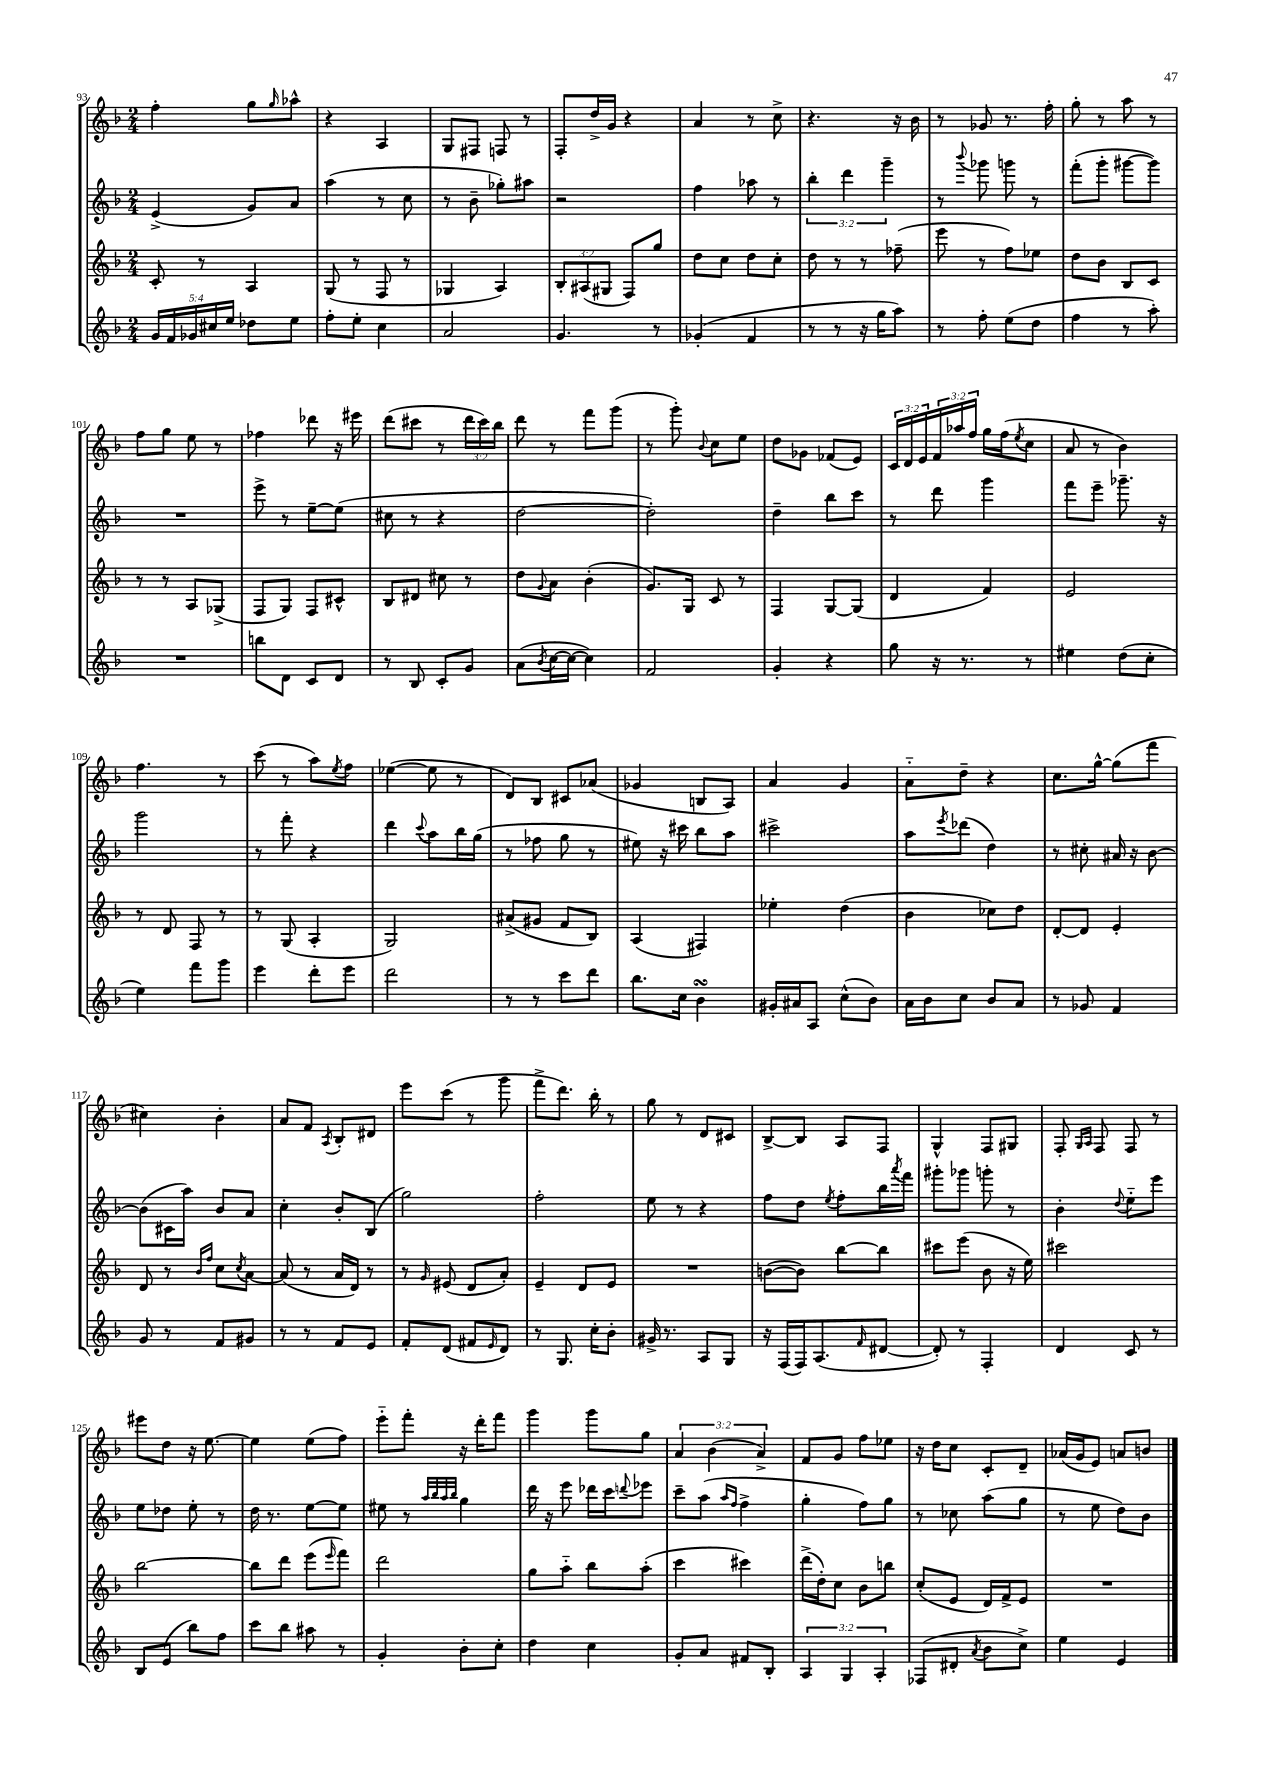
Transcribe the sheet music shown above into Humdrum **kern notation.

**kern	**kern	**kern	**kern
*staff4	*staff3	*staff2	*staff1
*clefG2	*clefG2	*clefG2	*clefG2
*k[b-]	*k[b-]	*k[b-]	*k[b-]
*M2/4	*M2/4	*M2/4	*M2/4
20g	8c'	(4e^	4ff'
20f	.	.	.
20g-	.	.	.
.	8r	.	.
20cc#	.	.	.
20ee	.	.	.
8dd-	4A	8g)	8gg
.	.	.	16qqgg
8ee	.	8a	8aa-^^
=	=	=	=
8ff'	(8G	(4aa	4r
8ee'	8r	.	.
4cc	8F	8r	4A
.	8r	8cc	.
=	=	=	=
2a	4G-	8r	8G
.	.	8b-~	8F#
.	4A)	8gg-')	8F
.	.	8aa#	8r
=	=	=	=
4.g	12B-'	2r	8F'
.	(12A#	.	.
.	.	.	16dd^
.	12G#	.	.
.	.	.	16g
.	8F)	.	4r
8r	8gg	.	.
=	=	=	=
(4g-'	8dd	4ff	4a
.	8cc	.	.
4f	8dd	8aa-	8r
.	8cc'	8r	8cc^
=	=	=	=
8r	8dd	6bb-'	4.r
8r	8r	.	.
.	.	6ddd	.
16r	8r	.	.
16gg	.	.	.
.	.	6ggg~	.
8aa)	(8ff-~	.	16r
.	.	.	16b-
=	=	=	=
8r	8eee	8r	8r
.	.	8qqbbb-	.
8ff'	8r	8ggg-	8g-
(8ee	8ff)	8ggg	8.r
8dd	8ee-	8r	.
.	.	.	16ff'
=	=	=	=
4ff	8dd	(8fff'	8gg'
.	8b-	8ggg'	8r
8r	8B-	[8ggg#	8aa
8aa')	8c	8ggg#])	8r
=	=	=	=
2r	8r	2r	8ff
.	8r	.	8gg
.	8A	.	8ee
.	(8G-^	.	8r
=	=	=	=
8bb	8F	8eee^	4ff-
8d	8G)	8r	.
8c	8F	[8ee~	8ddd-
8d	8c#^^	(8ee]	16r
.	.	.	16eee#
=	=	=	=
8r	8B-	8cc#	(8ddd
8B-	8d#	8r	8ccc#
8c'	8cc#	4r	8r
8g	8r	.	24ddd
.	.	.	24ccc#)
.	.	.	24bb-
=	=	=	=
(8a	8dd	[2dd	8ddd
8qb-	8qqg	.	.
[16cc	8a	.	8r
16cc_	.	.	.
4cc])	(4b-'	.	8fff
.	.	.	(8ggg
=	=	=	=
2f	8.g)	2dd'])	8r
.	.	.	8ggg')
.	16G	.	.
.	.	.	8qqb-
.	8c	.	8cc
.	8r	.	8ee
=	=	=	=
4g'	4F	4dd~	8dd
.	.	.	8g-
4r	[8G	8bb-	(8f-
.	(8G]	8ccc	8e)
=	=	=	=
8gg	4d	8r	24c
.	.	.	24d
.	.	.	24e
16r	.	8ddd	24f
.	.	.	24aa-
8.r	.	.	.
.	.	.	24ff
.	4f)	4ggg	16gg
.	.	.	(16ff
.	.	.	8qee
8r	.	.	8cc
=	=	=	=
4ee#	2e	8fff	8a
.	.	8eee~	8r
(8dd	.	8.ggg-~	4b-)
8cc'	.	.	.
.	.	16r	.
=	=	=	=
4ee)	8r	2ggg	4.ff
.	8d	.	.
8fff	8F	.	.
8ggg	8r	.	8r
=	=	=	=
4eee	8r	8r	(8ccc
.	(8G	8fff'	8r
8ddd'	4A'	4r	8aa)
.	.	.	8qee
8eee	.	.	8ff
=	=	=	=
2ddd	2G)	4ddd	([4ee-
.	.	8qqccc	.
.	.	8aa	8ee-]
.	.	16bb-	8r
.	.	(16gg	.
=	=	=	=
8r	(8a#^	8r	8d)
8r	8g#	8ff-	8B-
8ccc	8f	8gg	8c#
8ddd	8B-)	8r	(8a-
=	=	=	=
8.bb-	(4A	8ee#)	4g-
.	.	16r	.
16cc	.	16ccc#	.
4b-	4F#)	8bb-	8B
.	.	8aa	8A)
=	=	=	=
16g#'	4ee-'	2ccc#^	4a
16a#	.	.	.
8A	.	.	.
(8cc^^	(4dd	.	4g
8b-)	.	.	.
=	=	=	=
16a	4b-	8aa	8a'~
16b-	.	.	.
.	.	8qeee	.
8cc	.	(8ddd-	8dd~
8b-	8cc-)	4dd)	4r
8a	8dd	.	.
=	=	=	=
8r	[8d'	8r	8.cc
8g-	8d]	8cc#'	.
.	.	.	[16gg^^
4f	4e'	16a#	(8gg]
.	.	16r	.
.	.	[8b-	8fff
=	=	=	=
8g	8d	(8b-]	4cc#)
8r	8r	16c#	.
.	.	16aa)	.
.	16qqb-	.	.
.	16qqff	.	.
8f	8cc	8b-	4b-'
.	8qcc	.	.
8g#	[8a	8a	.
=	=	=	=
8r	(8a]	4cc'	8a
8r	8r	.	8f
.	.	.	8qA
8f	16a	8b-'	8B-'
.	16d)	.	.
8e	8r	(8B-	8d#
=	=	=	=
8f'	8r	2gg)	8eee
.	16qqg	.	.
(8d	(8e#	.	(8ccc
8f#	8d	.	8r
16qqe	.	.	.
8d)	8a')	.	8ggg
=	=	=	=
8r	4e~	2ff'	8fff^
8.G	.	.	8.ddd)
.	8d	.	.
16cc'	.	.	16bb-'
8b-'	8e	.	8r
=	=	=	=
16g#^	2r	8ee	8gg
8.r	.	.	.
.	.	8r	8r
8A	.	4r	8d
8G	.	.	8c#
=	=	=	=
16r	([8b	8ff	[8B-^
(16F	.	.	.
16F)	8b])	8dd	8B-]
(8.A	.	.	.
.	.	8qee	.
.	[8bb-	8ff'	8A
16qqf	.	.	.
[8d#	8bb-]	16bb-	8F
.	.	8qaaa	.
.	.	16fff	.
=	=	=	=
8d#'])	8ccc#	8ggg#'	4G^^
8r	(8eee	8ggg-	.
4F'	8b-	8ggg'	8F
.	16r	8r	8G#
.	16ee)	.	.
=	=	=	=
4d	2ccc#	4b-'	8F'
.	.	.	16qqG
.	.	.	16qqA
.	.	.	8F
.	.	8qqdd	.
8c	.	8ee'~	8F
8r	.	8eee	8r
=	=	=	=
8B-	[2bb-	8ee	8eee#
(8e	.	8dd-	8dd
8bb-)	.	8ee'	16r
.	.	.	[8.ee
8ff	.	8r	.
=	=	=	=
8ccc	8bb-]	16dd	4ee]
.	.	8.r	.
8bb-	8ddd	.	.
8aa#	(8eee	[8ee	(8ee
.	16qqeee	.	.
8r	8fff)	8ee]	8ff)
=	=	=	=
4g'	2ddd	8ee#	8eee'~
.	.	8r	8fff'
.	.	32qqaa	.
.	.	32qqbb-	.
.	.	32qqaa	.
.	.	32qqbb-	.
8b-'	.	4gg	16r
.	.	.	16ddd'
8cc'	.	.	8fff
=	=	=	=
4dd	8gg	16ddd	4ggg
.	.	16r	.
.	8aa'~	8eee	.
4cc	8bb-	16ddd-	8ggg
.	.	16ccc	.
.	.	8qqddd	.
.	(8aa'	8eee-	8gg
=	=	=	=
8g'	4ccc	8ccc~	6a
8a	.	(8aa	.
.	.	.	(6b-
.	.	16qqaa	.
.	.	16qqff	.
8f#	4ccc#)	4ff^	.
.	.	.	6a^)
8B-'	.	.	.
=	=	=	=
6A	(16ddd^	4gg'	8f
.	16dd')	.	.
.	8cc	.	8g
6G	.	.	.
.	8b-	8ff)	8ff
6A'	.	.	.
.	8bb	8gg	8ee-
=	=	=	=
(8F-	(8cc'	8r	16r
.	.	.	16dd
8d#'	8e	8cc-	8cc
8qa	.	.	.
8b-	16d)	(8aa	8c'
.	16f^	.	.
8cc^)	8e	8gg	8d~
=	=	=	=
4ee	2r	8r	(16a-
.	.	.	16g
.	.	8ee	8e)
4e	.	8dd)	8a
.	.	8b-	8b
==	==	==	==
*-	*-	*-	*-
